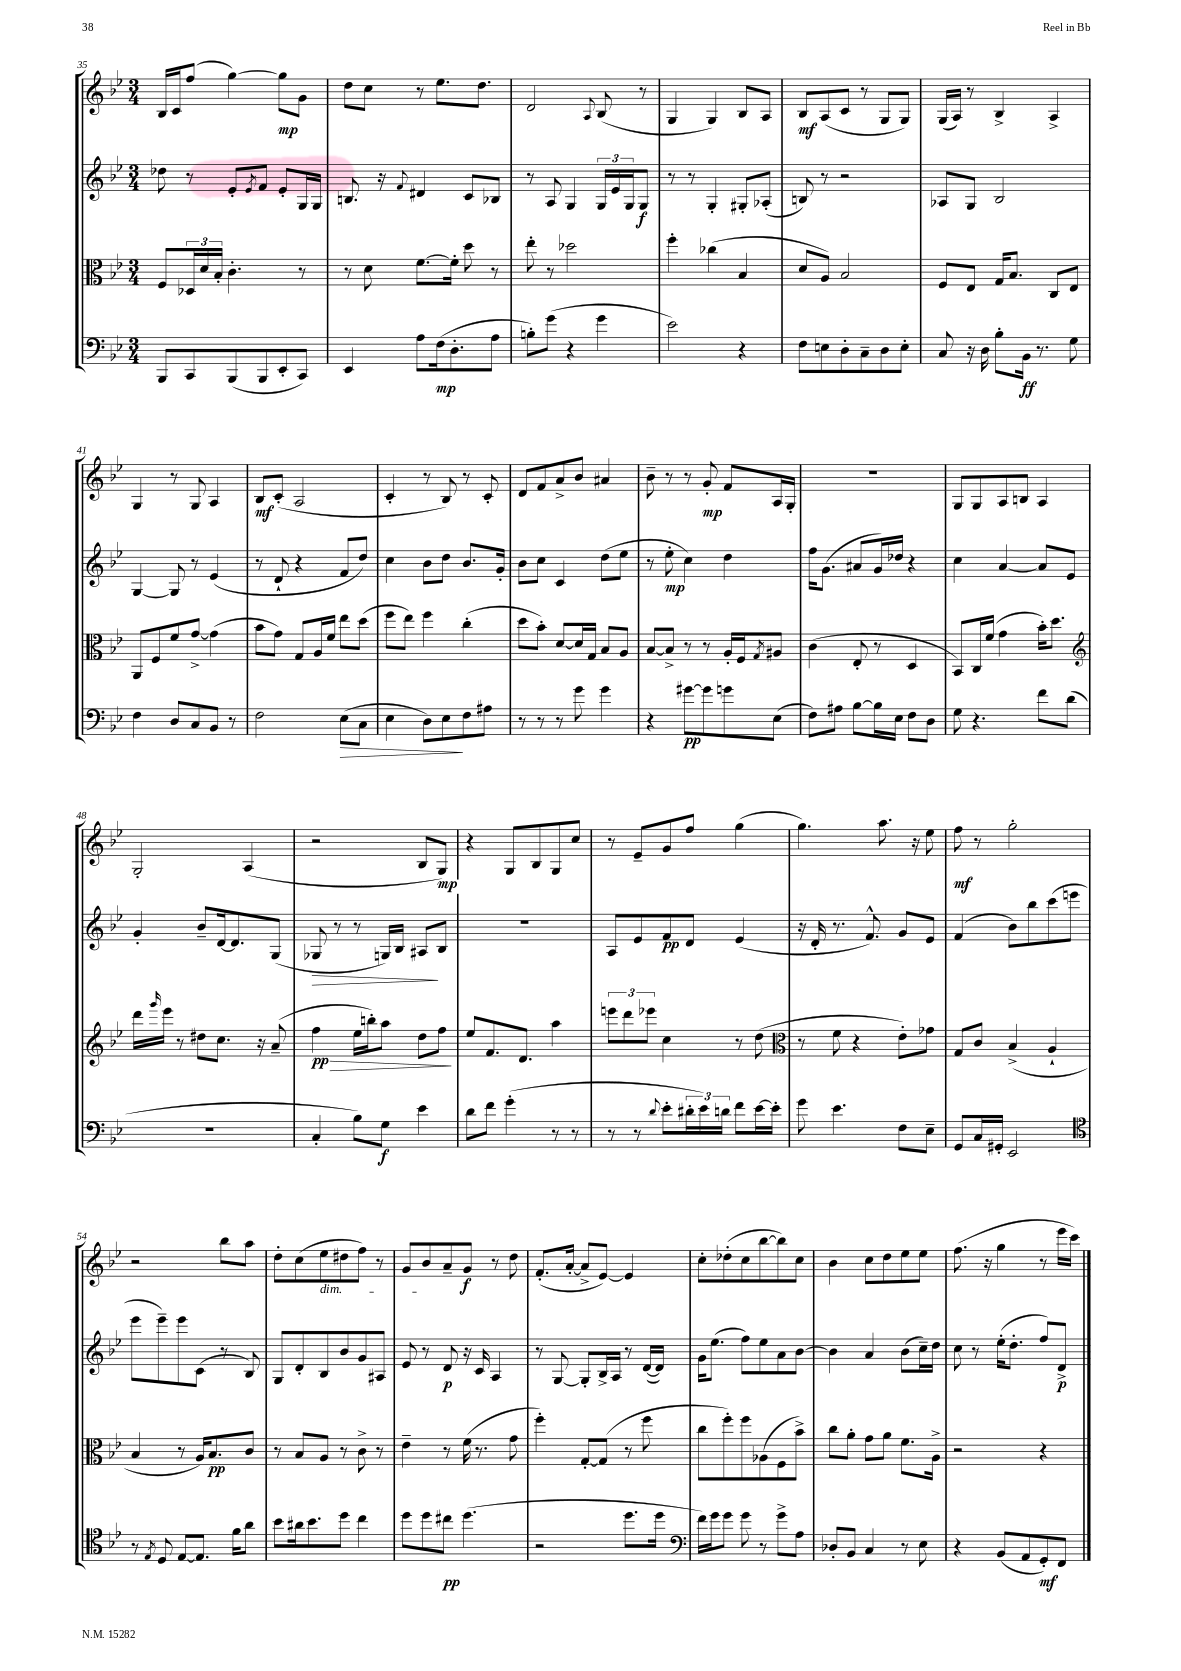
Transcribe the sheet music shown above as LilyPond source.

<<
\new StaffGroup <<
\new Staff = "s0" {
    \clef treble \key bes \major \numericTimeSignature \time 3/4
    bes16 c'16 f''8( g''4~) g''8\mp g'8 |
    d''8 c''8 r8 ees''8. d''8. |
    d'2 \appoggiatura { a8 } bes8( r8 |
    g4 g4) bes8 a8 |
    bes8\mf a8( c'8 r8 g8 g8) |
    g16( a16) r8 bes4-> a4-> |
    g4 r8 g8 a4 |
    bes8\mf c'8-.( a2 |
    c'4-. r8 bes8) r8 c'8-. |
    d'8 f'8 a'8-> bes'8 ais'4 |
    bes'8-- r8 r8 g'8-.\mp f'8 a16 g16-. |
    R2. |
    g8 g8 a8 b8 a4 |
    g2-. a4( |
    r2 bes8 g8\mp) |
    r4 g8 bes8 g8 c''8 |
    r8 ees'8-- g'8 f''8 g''4( |
    g''4.) a''8. r16 ees''8 |
    f''8\mf r8 g''2-. |
    r2 bes''8 a''8 |
    d''8-. c''8( ees''8\dim dis''8 f''8) r8 |
    g'8 bes'8\! a'8-- g'8\f r8 d''8 |
    f'8.-.( a'16~-. a'8-> ees'8~) ees'4 |
    c''8-. des''8-.( c''8 bes''8~ bes''8) c''8 |
    bes'4 c''8 d''8 ees''8 ees''8 |
    f''8.( r16 g''4 r8 ees'''16 c'''16) \bar "|." |
}
\new Staff = "s1" {
    \clef treble \key bes \major \numericTimeSignature \time 3/4
    des''8 r8 ees'8-. \acciaccatura { ees'8 } f'8 ees'8-. g16 g16 |
    b8. r16 \appoggiatura { f'8 } dis'4 c'8 bes8 |
    r8 a8 g4 \tuplet 3/2 { g16 ees'16 g16 } g8\f |
    r8 r8 g4-. gis8-. aes8-.( |
    b8) r8 r2 |
    aes8 g8 bes2 |
    g4~ g8 r8 ees'4( |
    r8 d'8-! r4 f'8 d''8) |
    c''4 bes'8 d''8 bes'8. g'16-. |
    bes'8 c''8 c'4 d''8( ees''8 |
    r8 ees''8-.\mp c''4) d''4 |
    f''16 g'8.( ais'8 g'16) des''16 r4 |
    c''4 a'4~ a'8 ees'8 |
    g'4-. bes'8-- d'16~ d'8. g8( |
    ges8\> r8 r8 g16) bes16 ais8\! bes8 |
    R2. |
    a8 ees'8 f'8\pp d'8 ees'4( |
    r16 d'16-. r8. f'8.-^) g'8 ees'8 |
    f'4( bes'8) bes''8 c'''8( e'''8 |
    ees'''8 ees'''8--) ees'''8 c'8( r8 bes8) |
    g8 d'8-. bes8 bes'8 g'8 ais8 |
    ees'8 r8 d'8\p r16 c'16 a4 |
    r8 g8~ g8-. bes16-> a16 r8 d'16~( d'16) |
    g'16 ees''8.( f''8) ees''8 a'8 bes'8~ |
    bes'4 a'4 bes'8( c''16--) d''16 |
    c''8 r8 ees''16-.( d''8.-. f''8) d'8->\p \bar "|." |
}
\new Staff = "s2" {
    \clef alto \key bes \major \numericTimeSignature \time 3/4
    f8 \tuplet 3/2 { des16 d'16 bes16-. } c'4.-. r8 |
    r8 d'8 f'8.~ f'16-. d''8 r8 |
    ees''8-. r8 des''2 |
    f''4-. ces''4( bes4 |
    d'8 a8) bes2 |
    f8 ees8 g16 bes8. c8 ees8 |
    a,8 f8 f'8 g'8~-> g'4( |
    bes'8 g'8) g8 a16 f'16 ees''8 d''8( |
    f''8 ees''8) f''4 c''4-.( |
    d''8 bes'8-.) d'8~ d'16 g16 bes8 a8 |
    bes8~ bes8-> r8 r8 a16-. f16 \acciaccatura { g8 } ais8 |
    c'4( ees8-. r8 d4 |
    bes,8) c16 f'16( g'4 bes'16-.) d''8. |
    \clef treble d'''16 \grace { g'''16 } ees'''16 r8 dis''8 c''8. r16 a'8--( |
    f''4\pp\> ees''16 b''16-.) a''8 d''8 f''8\! |
    ees''8 f'8. d'8. a''4 |
    \tuplet 3/2 { e'''8 d'''8 ees'''8 } c''4 r8 d''8( |
    \clef alto r8 f'8 r4 ees'8-.) ges'8 |
    g8 c'8 bes4->( a4-! |
    bes4 r8 a16) bes8.\pp c'8 |
    r8 bes8 a8 r8 c'8-> r8 |
    ees'4-- r8 f'16( r8. g'8 |
    f''4-.) g8~-. g8( r8 f''8 |
    c''8 f''8-.) f''8 aes8( f8 bes'8->) |
    c''8 a'8-. g'8 a'8 f'8. a16-> |
    r2 r4 \bar "|." |
}
\new Staff = "s3" {
    \clef bass \key bes \major \numericTimeSignature \time 3/4
    bes,,8 c,8 bes,,8( bes,,8 ees,8-. c,8) |
    ees,4 a8 f16\mp( d8.-. a8 |
    b8-.) g'8( r4 g'4 |
    ees'2) r4 |
    f8 e8 d8-. c8-- d8 e8-. |
    c8 r16 d16 bes8-. bes,16\ff r8. g8 |
    f4 d8 c8 bes,8 r8 |
    f2 ees8\>( c8 |
    ees4 d8) ees8\! f8 ais8 |
    r8 r8 r8 g'8 g'4 |
    r4 gis'8~\pp gis'8 g'8 ees8( |
    f8) ais8 bes8~ bes16 ees16 f8 d8 |
    g8 r4. f'8 d'8( |
    R2. |
    c4-. bes8) g8\f ees'4 |
    d'8 f'8 g'4-.( r8 r8 |
    r8 r8 \appoggiatura { d'8 } ees'8-. \tuplet 3/2 { dis'16-. ees'16) d'16 } f'8 ees'16~ ees'16-. |
    g'8 ees'4. f8 ees8-- |
    g,8 c16 gis,16-. ees,2 |
    \clef tenor r8 \acciaccatura { ees8 } d8 ees8~ ees8. f'16 a'8 |
    bes'8 ais'16 bes'8. d''8 c''4 |
    d''8 d''8 cis''8\pp d''4.( |
    r2 d''8. d''16 |
    \clef bass f'16) g'16 g'8 g'8 r8 g'8-> a8 |
    des8-. bes,8 c4 r8 ees8 |
    r4 bes,8( a,8 g,8-.\mf) f,8 \bar "|." |
}
>>
>>
\layout { \context { \Score currentBarNumber = #35 } }
